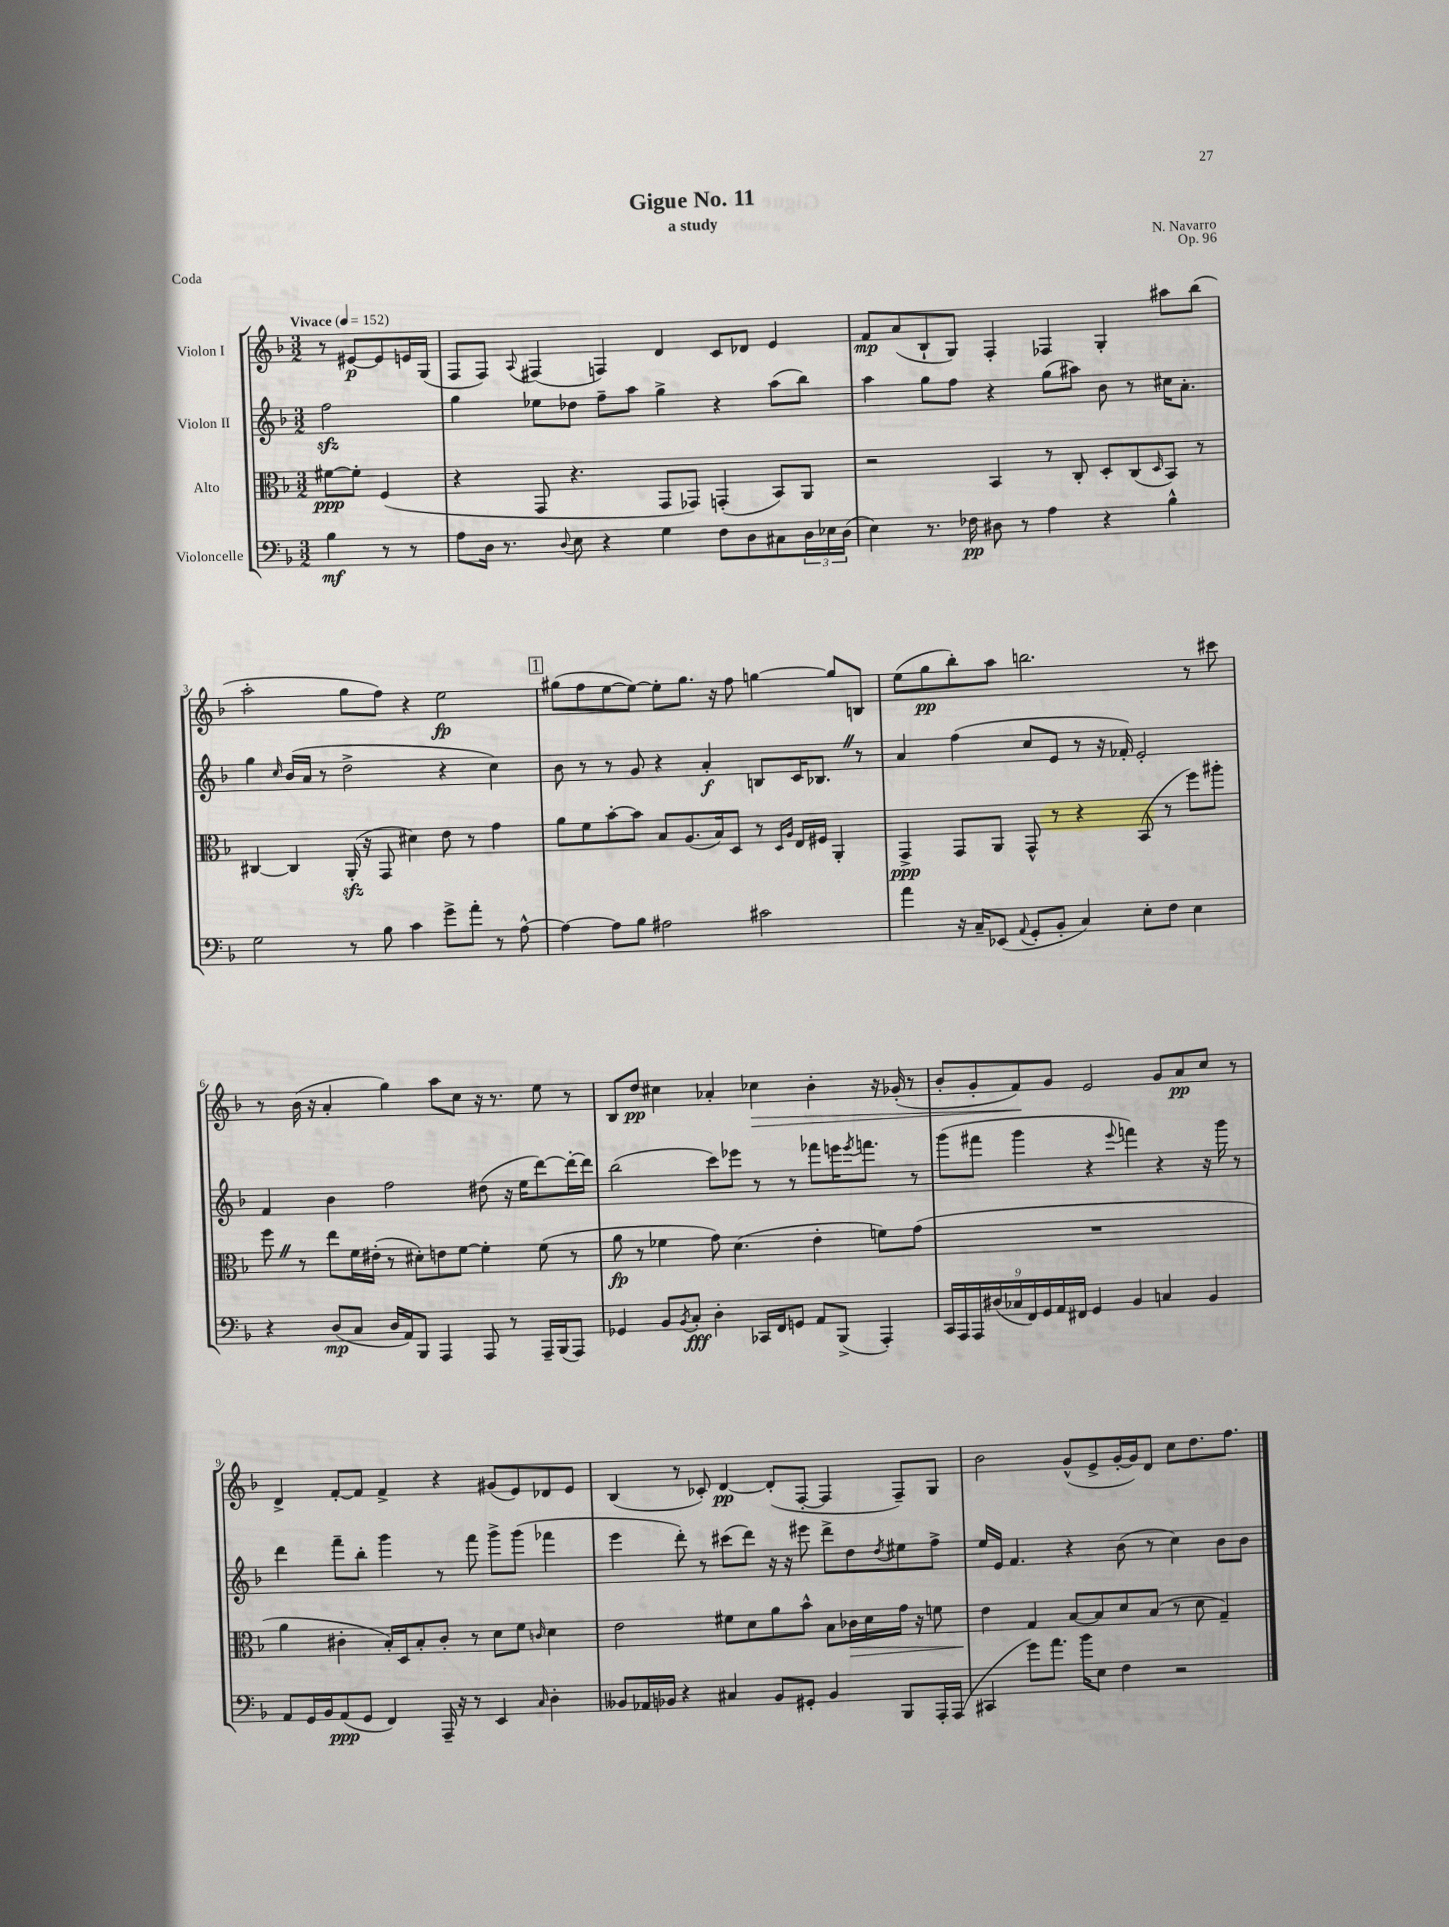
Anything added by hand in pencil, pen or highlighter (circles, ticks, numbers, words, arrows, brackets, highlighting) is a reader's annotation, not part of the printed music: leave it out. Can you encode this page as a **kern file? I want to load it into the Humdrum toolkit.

**kern	**kern	**kern	**kern
*staff4	*staff3	*staff2	*staff1
*clefF4	*clefC3	*clefG2	*clefG2
*k[b-]	*k[b-]	*k[b-]	*k[b-]
*M3/2	*M3/2	*M3/2	*M3/2
*MM152	*MM152	*MM152	*MM152
4B-	[8f#	2ff	8r
.	8f#']	.	[8e#
8r	(4F	.	8e#]
8r	.	.	16e
.	.	.	(16G
=	=	=	=
8A	4r	4gg	8F
16D	.	.	8F)
8.r	.	.	.
.	.	.	8qqA
.	8GG	8ee-	(4F#
8qqD	.	.	.
8E	4.r	8dd-	.
4r	.	8ff~	4F)
.	.	8aa	.
4G	8GG	4gg^	4d
.	8GG-)	.	.
8F	(4GG'	4r	8c
8D	.	.	8d-
8C#	8BB-)	(8aa	4e
24D	8AA	8bb-)	.
24E-	.	.	.
(24D	.	.	.
=	=	=	=
4E)	2r	4aa	8f
.	.	.	(8a
8.r	.	8gg	8B-`
.	.	8ff	8G)
16F-	.	.	.
8D#	4BB-	4r	4F'
8r	.	.	.
4A	8r	(8gg	4F-
.	8C'	8aa#)	.
4r	8D'	8b-	4G'
.	(8C	8r	.
.	16qqD	.	.
4B-^^	8BB-)	16cc#	8aa#
.	.	8.a'	.
.	8r	.	(8bb-
=	=	=	=
2G	[4C#	4gg	2aa'
.	.	16qqcc	.
.	4C#]	(16b-	.
.	.	16a	.
.	.	8r	.
8r	(16AA'	2dd^	8gg
.	16r	.	.
8B-	8GG	.	8ff)
4c	4d#)	.	4r
8g^	8e	4r	2ee
8a'	8r	.	.
8r	4g	4cc)	.
[8A^^	.	.	.
=	=	=	=
4A_	8a	8b-	(8gg#
.	8f	8r	8ff
8A]	[8b-'	8r	[8ee
8B-	8b-]	8g	8ee_)
2A#	8B-	4r	8ee']
.	(8.A	.	8.gg#
.	.	4a'	.
.	16B-)	.	16r
.	8D	.	8ff
2c#	8r	8B	[4gg
.	16qqD	.	.
.	16qqA	.	.
.	16E	16c	.
.	16F#	8.B-	.
.	4AA'	.	8gg]
.	.	8r	8B
=	=	=	=
4a	4GG^	4a	(8ee
.	.	.	8gg
16r	8GG	(4ff	8bb-')
16C~	.	.	.
(8EE-	8AA	.	8aa
8qqAA	.	.	.
8GG'	8GG^^	8cc	2.bb
8BB-'	8r	8e	.
4C)	4r	8r	.
.	.	16r	.
.	.	16f-')	.
8E'	(8BB-	2e'	.
8F	8r	.	.
4E	8ff)	.	8r
.	8aa#'	.	8ccc#
=	=	=	=
4r	8ff	4f	8r
.	8r	.	(16b-
.	.	.	16r
(8D	8ee	4b-	4a'
8C	16f	.	.
.	(16e#'	.	.
16D	8r	2ff	4gg)
16AA)	.	.	.
8BBB-	8d#')	.	.
4AAA	8e	.	8aa
.	[8f	.	8cc
8AAA	4f']	(8dd#	16r
.	.	.	8.r
8r	.	16r	.
.	.	16ee	.
16AAA~	(8f	[8ddd)	8ee
(16BBB-	.	.	.
8AAA)	8r	16ddd'_	8r
.	.	16ddd]	.
=	=	=	=
4GG-	8a	(2bb-	8B-
.	8r	.	8dd
8BB-	4f-	.	4cc#
8qBB-	.	.	.
8C'	.	.	.
4D'	8g)	8ccc)	4a-'
.	(4.d	8eee-	.
16CC-	.	8r	4cc-
16FF	.	.	.
8GG	.	8r	.
8AA	4e'	8fff-	4b-'
(8BBB-^	.	16eee	.
.	.	8qeee	.
.	.	8.fff	.
4AAA')	8f)	.	16r
.	.	.	(16g-'
.	(8g	8r	8r
=	=	=	=
18CC	1.r	(8ggg	8b-'
18AAA	.	.	.
18AAA	.	.	.
.	.	8fff#	8g'
(18D#	.	.	.
18C-	.	.	.
.	.	4ggg	8f)
18FF)	.	.	.
18GG	.	.	.
.	.	.	8g
18AA	.	.	.
18FF#	.	.	.
4GG	.	4r	2e
.	.	8qqeee	.
4BB-	.	4fff)	.
4C	.	4r	8g
.	.	.	8a
4BB-	.	16r	8cc
.	.	16ggg	.
.	.	8r	8r
=	=	=	=
8AA	4a	4ddd	4d^
16GG	.	.	.
16BB-	.	.	.
(8AA	4c#'	8fff~	[8f'
8GG	.	8bb-'	8f]
4FF)	16B-')	4ggg	4f^
.	16D	.	.
.	8B-'	.	.
16AAA~	8c#'	8r	4r
16r	.	.	.
8r	8r	8fff	.
4EE	8d	8ggg^	(8g#
.	8f	(8ggg	8e)
16qqC	16qqc	.	.
4D'	4d	4fff-	8d-
.	.	.	8e
=	=	=	=
8BB--	2e	4eee	(4B-
16AA-	.	.	.
16BB-	.	.	.
4r	.	8ddd')	8r
.	.	8r	8c-')
4C#	8f#	(8ccc#	[4d
.	8d	8ddd)	.
8BB-	8a	16r	(8d']
.	.	16r	.
8GG#'	8b-^^	8eee#	[8F'
4BB-	8B-	8ddd^	4F]
.	16c-	8dd	.
.	16d	.	.
.	.	8qdd	.
8BBB-	16g	8ee#	8F~)
.	16r	.	.
16AAA'	8f	8ff^	8G
(16AAA	.	.	.
=	=	=	=
4CC#	4e	16ee	2b-
.	.	16e	.
.	.	4.f	.
8g)	4G	.	.
8.a	.	.	.
.	[8B-	4r	(8g^^
16b-	.	.	.
8E	8B-]	.	8e^
4F	8d	(8b-	[16g'
.	.	.	16g])
.	(8B-	8r	8d
2r	8r	4cc)	8cc
.	8d	.	8.dd
.	4G~)	8b-	.
.	.	.	8.ff
.	.	8b-	.
==	==	==	==
*-	*-	*-	*-
